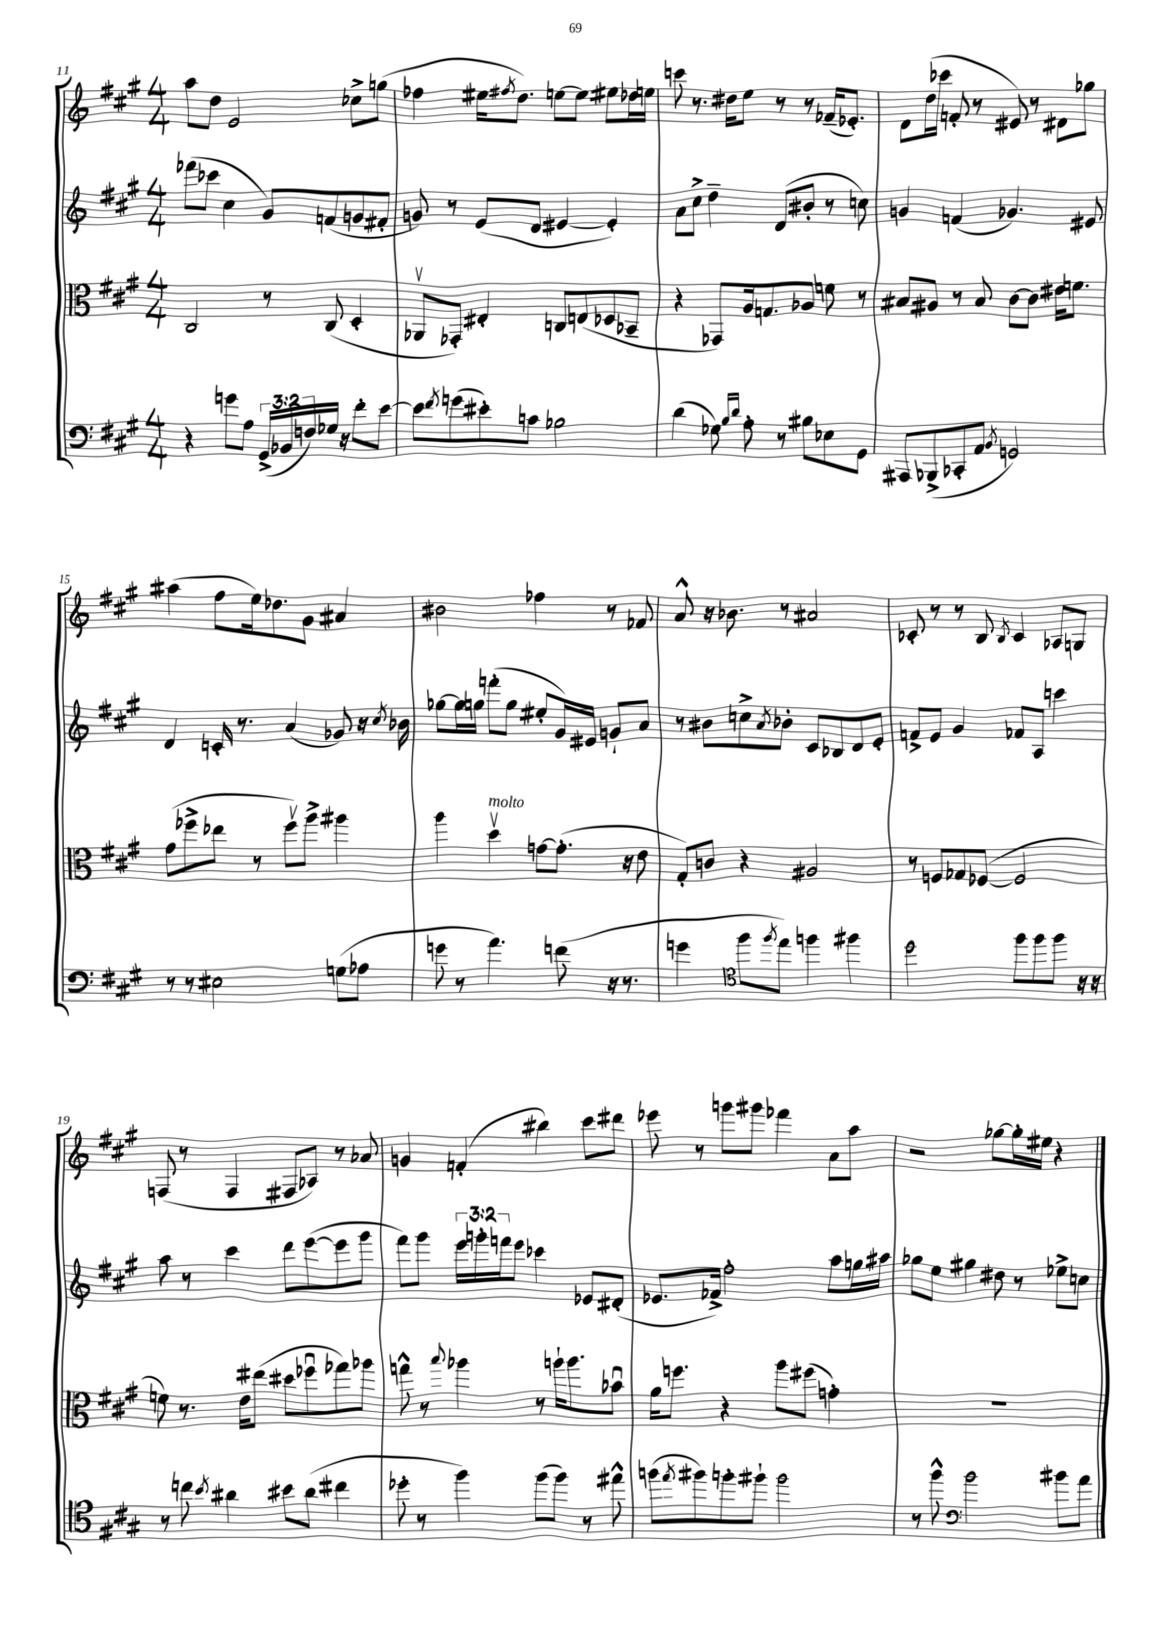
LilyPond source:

<<
\new StaffGroup <<
\new Staff = "s0" {
    \clef treble \key a \major \numericTimeSignature \time 4/4
    a''8 d''8 e'2 ces''8-> g''8( |
    fes''4 eis''16 \acciaccatura { fis''8 } d''8.) e''8~ e''8 eis''8 des''16 e''16 |
    c'''8 r8. dis''16 e''8 r8 r8 fes'16--( ees'8.-.) |
    d'8 d''16( ces'''16 f'8-. r8 eis'8) r8 dis'8 ges''8 |
    ais''4( fis''8 e''16) des''8. gis'8 ais'4 |
    bis'2 fes''4 r8 fes'8 |
    a'8-^ r16 bes'8. r8 ais'2 |
    ces'8-. r8 r8 b8 \acciaccatura { b8 } ces'4 aes8 g8 |
    f8( r8 f4 fis8 aes8) r8 aes'8 |
    g'4 f'4-.( bis''4) cis'''8 dis'''8 |
    ees'''8 r8 g'''8 gis'''8 fes'''4 a'8 a''8 |
    r2 ges''8~ ges''16-. eis''16 r4 \bar "|." |
}
\new Staff = "s1" {
    \clef treble \key a \major \numericTimeSignature \time 4/4 \override Staff.TupletNumber.text = #tuplet-number::calc-fraction-text
    fes'''8( ces'''8 cis''4 gis'8) f'8( g'8 fis'8-. |
    g'8) r8 e'8( d'8 eis'4~ eis'4-.) |
    a'8 cis''8-> d''4-- d'8( bis'8-. r8 c''8) |
    g'4 f'4( ges'4.) eis'8 |
    d'4 c'16-. r8. a'4( ges'8) r16 \acciaccatura { cis''8 } bes'16 |
    ges''8~ ges''16 g''16 f'''8-.( g''8 eis''8-. gis'16) eis'16 g'8-! a'8 |
    r8 bis'8 c''8-> \acciaccatura { a'8 } bes'8-. cis'8 bes8 d'8 e'8-. |
    f'8-> e'8 gis'4 fes'8 a8 c'''4 |
    a''8 r8 cis'''4 d'''8 e'''8~( e'''8 gis'''8 |
    fis'''8) gis'''8 \tuplet 3/2 { e'''16 g'''16-. f'''16 } e'''8 ces'''4 ees'8 dis'8-.( |
    ees'8. fes'16->) fis''2-. a''8 g''16 ais''16 |
    ges''8 e''8 gis''4 dis''8 r8 ees''8-> c''8 \bar "|." |
}
\new Staff = "s2" {
    \clef alto \key a \major \numericTimeSignature \time 4/4
    cis2 r8 cis8( d4-. |
    aes,8\upbow ges,8-.) eis4-. c8 e8( des8 bes,8-- |
    r4 ges,8) a16 g8. aes8 f'8 r8 |
    bis8 ais8 r8 bis8 cis'8~ cis'8 eis'16 f'8. |
    gis'8( fes''8-> ees''8 r8 fes''8\upbow) a''8-> ais''4 |
    a''4 d''4\upbow^\markup { \italic "molto" } g'8~ g'8.-.( r16 e'8 |
    gis8-.) c'8 r4 ais2 |
    r8 f8 ges8 fes8~( fes2 |
    f'8) r8. e'16 eis''8( dis''8 fes''8\downbow ges''8) aes''8 |
    g''8-^ r8 \appoggiatura { b''8 } aes''4 r8 a''16-! a''8. bes'8\downbow |
    a'16 f''8. r4 a''8 fis''8( g'4-.) |
    R1 \bar "|." |
}
\new Staff = "s3" {
    \clef bass \key a \major \numericTimeSignature \time 4/4 \override Staff.TupletNumber.text = #tuplet-number::calc-fraction-text
    r4 g'8 a8 \tuplet 3/2 { gis,16->( bes,16 f16) } ges16 r16 fis'8-. e'8~ |
    e'8 \acciaccatura { fis'8 } g'8( eis'8-.) c'8 bes2 |
    d'4( ges8) \grace { b16 d'16 } a8-. r8 bis8 ees8 gis,8 |
    ais,,8 bes,,8->( ces,8-. a,8 \acciaccatura { b,8 } g,2) |
    r8 r8 eis2 g8( aes8 |
    g'8 r8 a'4.) f'8( r16 r8. |
    g'4 \clef tenor fis''8 \acciaccatura { fis''8 } e''8) f''4 fis''4 |
    d''2 fis''8 fis''8 fis''8 r16 r16 |
    r8 c''8 \acciaccatura { b'8 } ais'4 bis'8 ais'8( cis''4 |
    des''8-. r8 fis''4) fis''8( fis''8) r8 eis''8-^ |
    f''8( \acciaccatura { e''8 } fis''8) f''8-. fis''8-! fis''2 |
    r8 fis''8-^ \clef bass b'2 bis'8 a'8 \bar "|." |
}
>>
>>
\layout { \context { \Score currentBarNumber = #11 } }
